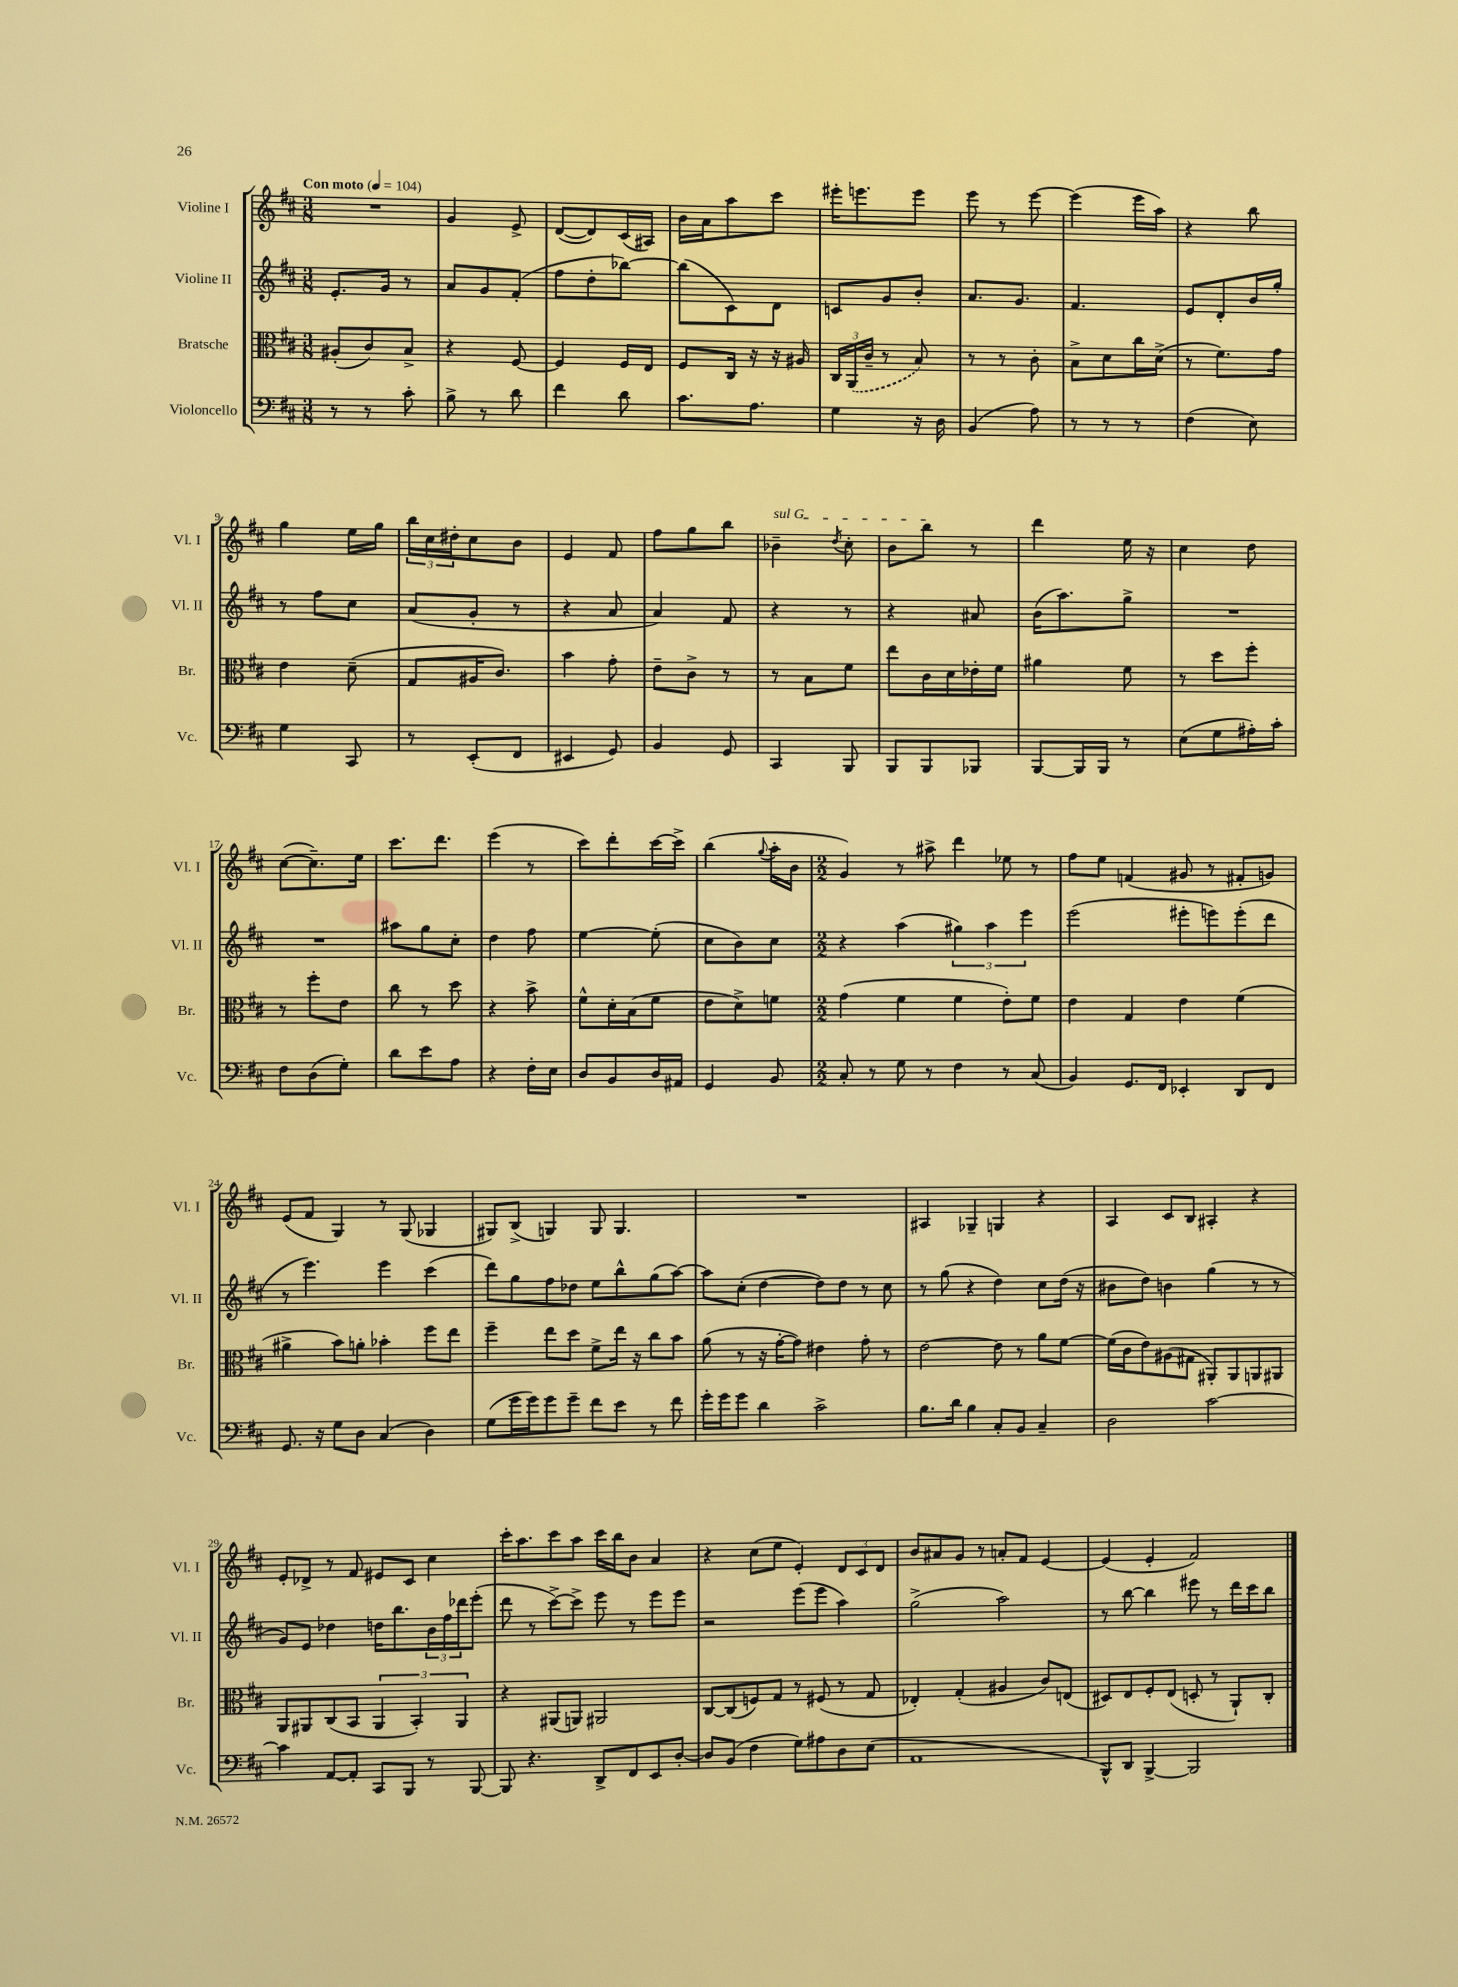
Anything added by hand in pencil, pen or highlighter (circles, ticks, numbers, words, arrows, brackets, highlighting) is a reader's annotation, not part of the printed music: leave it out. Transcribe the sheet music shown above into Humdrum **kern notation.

**kern	**kern	**kern	**kern
*staff4	*staff3	*staff2	*staff1
*clefF4	*clefC3	*clefG2	*clefG2
*k[f#c#]	*k[f#c#]	*k[f#c#]	*k[f#c#]
*M3/8	*M3/8	*M3/8	*M3/8
*MM104	*MM104	*MM104	*MM104
8r	(8A#'/L	8.e'/L	4.r
8r	8c#/)	.	.
.	.	16g/Jk	.
8c#'\	8B^/J	8r	.
=	=	=	=
8B^\	4r	8a/L	4g/
8r	.	8g/	.
8d\	[8F#/	(8f#'/J	8e^/
=	=	=	=
4f#\	4F#/]	8ff#\L	([8d/L
.	.	8dd'\	8d/])
8d\	16F#/LL	[8bb-\J)	(16c#/L
.	16E/JJ	.	16A#/JJ)
=	=	=	=
8.c#\L	8F#/L	(8bb-\]L	16b\LL
.	.	.	16a\J
.	16C#/Jk	8c#\)	8aa\
8.A\J	16r	.	.
.	16r	8d\J	8ccc#\J
.	16A#/	.	.
=	=	=	=
4G\	24C#/LL	8c/L	16eee#'\LK
.	(24AA/	.	.
.	.	.	8.eee\
.	24c#~/JJ	.	.
.	8r	8g/	.
16r	8B/)	8b'/J	8eee\J
16D\	.	.	.
=	=	=	=
(4BB/	8r	8.a/L	8eee\
.	8r	.	8r
.	.	8.g/J	.
8A\)	8c#'\	.	[8eee\
=	=	=	=
8r	8B^\L	4.f#/	(4eee\]
8r	8d\	.	.
8r	16cc#\L	.	16eee\LL
.	(16d^\JJ	.	16aa\JJ)
=	=	=	=
(4F#\	8r	8e/L	4r
.	8.f#\L)	8d'/	.
8E\)	.	16b/L	8bb\
.	16g\Jk	16gg'/JJ	.
=	=	=	=
4G\	4e\	8r	4gg\
.	.	8ff#\L	.
8CC#/	(8d~\	8cc#\J	16ee\LL
.	.	.	16gg\JJ
=	=	=	=
8r	8G/L	(8a/L	24bb\LL
.	.	.	24cc#\
.	.	.	24dd#'\J
(8EE'/L	16A#/K	8g'/J	8cc#\
.	8.c#/J)	.	.
8FF#/J	.	8r	8b\J
=	=	=	=
4EE#/	4b\	4r	4e/
8GG/)	8g'\	8a/	8f#/
=	=	=	=
4BB/	8e~\L	4a/)	8ff#\L
.	8c#^\J	.	8gg\
8GG/	8r	8f#/	8bb\J
=	=	=	=
4CC#/	8r	4r	4b-~\
.	8B\L	.	.
.	.	.	8qdd/
8BBB/	8f#\J	8r	8cc#'\
=	=	=	=
8BBB/L	8ee\L	4r	8b\L
8BBB/	16c#\L	.	8bb\J
.	16d\	.	.
8BBB-/J	16e-'\	8a#/	8r
.	16f#\JJ	.	.
=	=	=	=
[8BBB/L	4a#\	(16b\LK	4ddd\
.	.	8.aa\)	.
16BBB/]L	.	.	.
16BBB/JJ	.	.	.
8r	8f#\	8gg^\J	16ee\
.	.	.	16r
=	=	=	=
(8E\L	8r	4.r	4cc#\
8G\	8dd\L	.	.
16A#'\L)	8ff#'\J	.	8dd\
16c#'\JJ	.	.	.
=	=	=	=
8F#\L	8r	4.r	([8cc#\L
(8D\	8ff#'\L	.	8.cc#~\])
8G'\J)	8e\J	.	.
.	.	.	16ee\Jk
=	=	=	=
8d\L	8cc#\	8aa#\L	8.ccc#\L
8e\	8r	8gg\	.
.	.	.	8.ddd\J
8A\J	8dd\	8cc#'\J	.
=	=	=	=
4r	4r	4dd\	(4eee\
16F#'\LL	8b^\	8ff#\	8r
16E\JJ	.	.	.
=	=	=	=
8D/L	8f#^^\L	[4ee\	8ccc#\L)
8BB/	16d'\L	.	8ddd'\
.	(16B\J	.	.
16D/L	8f#\J	(8ee'\]	[16ccc#\L
16AA#/JJ	.	.	16ccc#^\]JJ
=	=	=	=
4GG/	8e\L	8cc#\L	(4bb\
.	8d^\)	8b\)	.
.	.	.	8qqgg/
8BB/	8f\J	8cc#\J	16aa'\LL
.	.	.	16b\JJ
=	=	=	=
*M2/2	*M2/2	*M2/2	*M2/2
8C#'/	(4g\	4r	4g/)
8r	.	.	.
8G\	4f#\	(4aa\	8r
8r	.	.	8aa#^\
4F#\	4f#\	6gg#\)	4ddd\
.	.	6aa\	.
8r	8e'\L)	.	8ee-\
.	.	6eee\	.
(8C#/	8f#\J	.	8r
=	=	=	=
4BB/)	4e\	(2eee\	8ff#\L
.	.	.	8ee\J
8.GG/L	4G/	.	(4f/
16FF#/Jk	.	.	.
4EE-'/	4e\	8eee#'\L	8g#/
.	.	8eee\)	8r
8DD/L	(4f#\	(8eee'\	8f#'/L
8FF#/J	.	8ddd\J	8g/J)
=	=	=	=
8.GG/	4a#^\	8r	(8e/L
.	.	4.eee\)	8f#/J
16r	.	.	.
8G\L	8b\L)	.	4G/)
8D\J	8a'\J	.	.
(4C#/	4b-'\	4eee\	8r
.	.	.	(8G/
4D\)	8ff#\L	(4ccc#\	4G-/
.	8ee\J	.	.
=	=	=	=
(8G\L	4ff#~\	8ddd\L)	8G#/L)
16g\L	.	8gg\	(8B^/J
16g\J)	.	.	.
8g\	8ee\L	8ff#\	4G/)
8g~\J	8dd\J	8dd-\J	.
8f#\L	8f#^\L	8ee\L	8G/
8e\J	16ee\Jk	8bb^^\	4.G/
.	16r	.	.
8r	8cc#\L	(8gg\	.
8f#\	8b\J	[8aa\J)	.
=	=	=	=
16g'\LL	(8a\	8aa\]L	1r
16g\J	.	.	.
8g\J	8r	(8cc#'\J	.
4d\	16r	[4dd\	.
.	[16g'\LK	.	.
.	8g\]J)	.	.
2c#^\	4e#\	8dd\]L)	.
.	.	8dd\J	.
.	8g'\	8r	.
.	8r	8cc#\	.
=	=	=	=
8.B\L	[2e\	8r	4A#/
.	.	(8gg\	.
16d\Jk	.	.	.
4B\	.	4r	4G-~/
8C#'/L	8e\]	4dd\)	4G/
8BB/J	8r	.	.
4C#~/	8a\L	8cc#\L	4r
.	[8f#\J	(16dd\Jk	.
.	.	16r	.
=	=	=	=
2D\	(16f#\]LL	8b#\L	4A/
.	16c#\J	.	.
.	8e\)	8dd\J)	.
.	(8A#\	4b\	8c#/L
.	8G#\J	.	8B/J
[2c#\	8AA#'/L)	(4gg\	4A#'/
.	8AA#/	.	.
.	8AA/	8r	4r
.	8AA#/J	8r	.
=	=	=	=
4c#\]	8AA/L	8g/L)	8e'/L
.	8AA#/	8e/J	8d-^/J
[8AA/L	(8C#/	4dd-\	8r
8AA'/]J	8BB/J	.	8f#/
8CC#/L	6AA#/	16dd\LK	8e#/L
.	.	8.bb\	.
8BBB/J	.	.	8c#/J
.	6BB'/)	.	.
8r	.	24b\L	4cc#\
.	.	24ff#\	.
.	6AA#/	24ddd-\J	.
[8BBB/	.	(8eee'\J	.
=	=	=	=
8BBB/]	4r	8ddd\	16ccc#'\LK
.	.	.	8.aa\
4.r	.	8r	.
.	(8AA#/L	[8ccc#^\L)	8ccc#\
.	8AA/J)	8ccc#^\]J	8aa\J
8DD^/L	2AA#/	8eee\	16ccc#\LL
.	.	.	16bb\J
8FF#/	.	8r	8b\J
8EE/	.	8eee\L	4a/
[8D'/J	.	8eee\J	.
=	=	=	=
8D/]L	[8C#/L	2r	4r
(8BB/J	(8C#/]	.	.
4F#\	8F/)	.	(8cc#\L
.	8G/J	.	8ee\J
8G\L)	8r	(8eee\L	4e'/)
8A#\	(8F#/	8eee\J	.
8D\	8r	4aa\)	12d/L
.	.	.	12c#/
(8E\J	8G/	.	.
.	.	.	12d/J
=	=	=	=
1AA	4E-'/)	(2gg^\	8b/L
.	.	.	8a#/
.	(4G'/	.	8g/J
.	.	.	8r
.	4A#/	2aa\)	8a'/L
.	.	.	8f#/J
.	8c#/L)	.	[4e/
.	(8E/J	.	.
=	=	=	=
8BBB^^/L)	8D#/L)	8r	(4e/]
8DD/J	8E/	[8bb\	.
[4BBB^/	8F#'/	4bb\]	4e'/
.	(8E/J	.	.
2BBB/]	8D'/	8eee#\	2f#/)
.	8r	8r	.
.	8AA`/L)	16ddd\LL	.
.	.	16ccc#\J	.
.	8C#'/J	8bb\J	.
==	==	==	==
*-	*-	*-	*-
